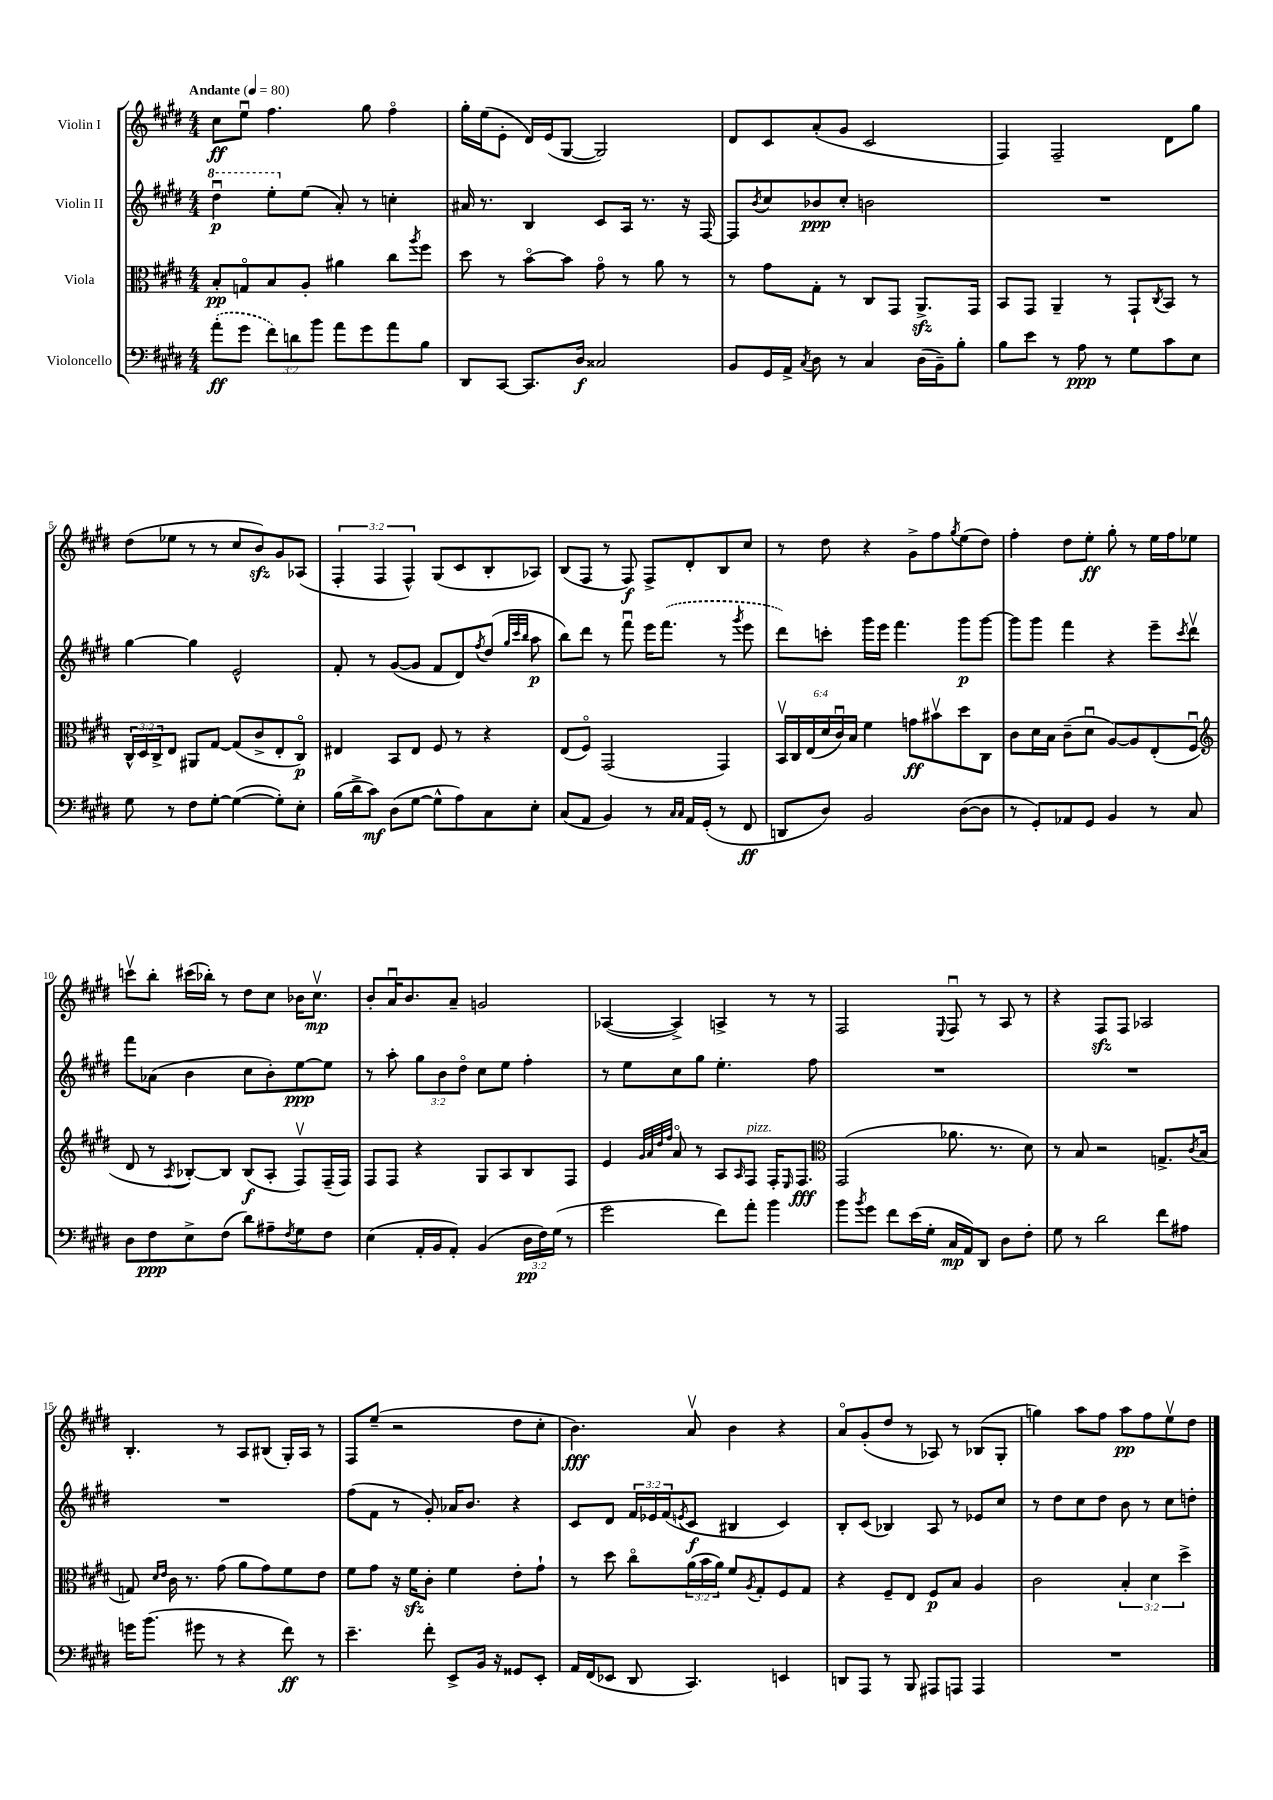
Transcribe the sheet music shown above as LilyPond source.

<<
\new StaffGroup <<
\new Staff = "s0" \with { instrumentName = "Violin I" } {
    \clef treble \key e \major \numericTimeSignature \time 4/4 \override Staff.TupletNumber.text = #tuplet-number::calc-fraction-text \tempo "Andante" 4 = 80
    cis''8\ff e''8\downbow fis''4. gis''8 fis''4\flageolet |
    gis''16-. e''16( e'8-. dis'16) e'16( gis8~ gis2) |
    dis'8 cis'8 a'8-.( gis'8 cis'2 |
    fis4) fis2-- dis'8 gis''8 |
    dis''8( ees''8 r8 r8 cis''8 b'8\sfz) gis'8 aes8( |
    \tuplet 3/2 { fis4-. fis4 fis4-^) } gis8( cis'8 b8-. aes8) |
    b8( fis8 r8 fis8\f) fis8-> dis'8-. b8 cis''8 |
    r8 dis''8 r4 gis'8-> fis''8 \acciaccatura { gis''8 } e''8( dis''8) |
    fis''4-. dis''8 e''8-.\ff gis''8-. r8 e''16 fis''16 ees''8 |
    c'''8\upbow b''8-. cis'''16( bes''16-.) r8 dis''8 cis''8 bes'16 cis''8.\upbow\mp |
    b'8-. a'16\downbow b'8. a'8-- g'2 |
    aes4~( aes4->) a4-> r8 r8 |
    fis2 \appoggiatura { e8 } fis8\downbow r8 a8 r8 |
    r4 fis8\sfz fis8 aes2 |
    b4.-. r8 a8 bis8( gis16-.) a16 r8 |
    fis8 e''8--( r2 dis''8 cis''8-. |
    b'4.\fff) a'8\upbow b'4 r4 |
    a'8\flageolet gis'8-.( dis''8 r8 aes8) r8 bes8( gis8-. |
    g''4) a''8 fis''8 a''8\pp fis''8 e''8\upbow dis''8 \bar "|." |
}
\new Staff = "s1" \with { instrumentName = "Violin II" } {
    \clef treble \key e \major \numericTimeSignature \time 4/4 \override Staff.TupletNumber.text = #tuplet-number::calc-fraction-text
    \ottava #1 dis'''4\downbow\p e'''8-. \ottava #0 e''8( a'8-.) r8 c''4-. |
    ais'16 r8. b4 cis'8 a16 r8. r16 fis16~ |
    fis8 \acciaccatura { b'8 } cis''8 bes'8\ppp cis''8-. b'2 |
    R1 |
    gis''4~ gis''4 e'2-^ |
    fis'8-. r8 gis'8~( gis'8 fis'8 dis'8) \acciaccatura { fis''8 } dis''8( \grace { gis''32 cis'''32 b''32 } a''8\p |
    b''8) dis'''8 r8 fis'''8\downbow e'''16 \once \slurDashed fis'''8.( r8 \acciaccatura { gis'''8 } e'''8 |
    dis'''8) c'''8-. gis'''16 e'''16 fis'''4. gis'''8\p gis'''8~ |
    gis'''8 gis'''8 fis'''4 r4 e'''8-- \acciaccatura { cis'''8 } dis'''8\upbow |
    fis'''8 aes'8( b'4 cis''8 b'8-.) e''8~\ppp e''8 |
    r8 a''8-. \tuplet 3/2 { gis''8 b'8 dis''8\flageolet } cis''8 e''8 fis''4-. |
    r8 e''8 cis''8 gis''8 e''4.-. fis''8 |
    R1 |
    R1 |
    R1 |
    fis''8( fis'8 r8 gis'8-.) aes'16 b'8. r4 |
    cis'8 dis'8 \tuplet 3/2 { fis'16 ees'16 fis'16( } \acciaccatura { e'8 } cis'8\f bis4 cis'4) |
    b8-. cis'8( bes4) a8 r8 ees'8 cis''8 |
    r8 dis''8 cis''8 dis''8 b'8 r8 cis''8 d''8-. \bar "|." |
}
\new Staff = "s2" \with { instrumentName = "Viola" } {
    \clef alto \key e \major \numericTimeSignature \time 4/4 \override Staff.TupletNumber.text = #tuplet-number::calc-fraction-text
    b8-.\pp g8\flageolet b8 a8-. ais'4 cis''8 \acciaccatura { a''8 } fis''8 |
    dis''8 r8 b'8~\flageolet b'8 gis'8\flageolet r8 a'8 r8 |
    r8 gis'8 gis8-. r8 cis8 gis,8 a,8.->\sfz gis,16 |
    b,8 gis,8 a,4-- r8 gis,8-! \acciaccatura { cis8 } b,8 r8 |
    \tuplet 3/2 { cis16-^ dis16 cis16-> } e8 ais,8 gis8~ gis8( cis'8-> e8-. cis8\flageolet\p) |
    eis4 b,8 eis8 fis8 r8 r4 |
    e8( fis8\flageolet) gis,2( gis,4) |
    \tuplet 6/4 { b,16\upbow cis16 e16( dis'16 cis'16\downbow) b16 } fis'4 g'8\ff bis'8\upbow dis''8 cis8 |
    cis'8 dis'16 b16 cis'8--( dis'8\downbow a8~) a8 e8-.( fis8\downbow |
    \clef treble dis'8 r8 \acciaccatura { a8 } bes8~-.) bes8 bes8\f( a8-. fis8\upbow) fis16--( fis16) |
    fis8 fis8 r4 gis8 a8 b8 fis8 |
    e'4 \grace { gis'32 a'32 dis''32 fis''32 } a'8\flageolet r8 a8 \grace { a16 } fis8^\markup { \italic "pizz." } fis16-. \grace { e16 } fis8.\fff |
    \clef alto gis,2( aes'8. r8. dis'8) |
    r8 b8 r2 g8.-> \acciaccatura { cis'8 } b16( |
    g8) \grace { dis'16 e'16 } cis'16 r8. gis'8( a'8 gis'8) fis'8 e'8 |
    fis'8 gis'8 r16 fis'16\sfz cis'8-. fis'4 e'8-. gis'8-! |
    r8 dis''8 cis''8\flageolet \tuplet 3/2 { a'16( b'16 a'16) } fis'8 \acciaccatura { a8 } gis8-. fis8 gis8 |
    r4 fis8-- e8 fis8\p b8 a4 |
    cis'2 \tuplet 3/2 { b4-. dis'4 dis''4-> } \bar "|." |
}
\new Staff = "s3" \with { instrumentName = "Violoncello" } {
    \clef bass \key e \major \numericTimeSignature \time 4/4 \override Staff.TupletNumber.text = #tuplet-number::calc-fraction-text
    \once \slurDashed a'8-.\ff( gis'8 \tuplet 3/2 { fis'8) d'8 b'8 } a'8 gis'8 a'8 b8 |
    dis,8 cis,8~ cis,8. dis16\f cisis2 |
    b,8 gis,16 a,16-> \acciaccatura { cis8 } dis8 r8 cis4 dis16( b,16--) b8-. |
    b8 e'8 r8 a8\ppp r8 gis8 cis'8 e8 |
    gis8 r8 fis8 gis8~-. gis4~( gis8-.) e8-. |
    b16( dis'16-> cis'8\mf) dis8( gis8~ gis8-^ a8) cis8 e8-. |
    cis8( a,8 b,4) r8 \grace { cis16 cis16 } a,16 gis,16-.( r8 fis,8\ff |
    d,8 dis8) b,2 dis8~( dis8 |
    r8 gis,8-.) aes,8 gis,8 b,4 r8 cis8 |
    dis8 fis8\ppp e8-> fis8( dis'8) ais8-- \acciaccatura { fis8 } gis8 fis8 |
    e4( a,16-. b,16 a,8-.) b,4( \tuplet 3/2 { dis16\pp fis16) gis16( } r8 |
    gis'2 fis'8) a'8-. b'4 |
    b'8 \acciaccatura { b'8 } gis'8 fis'8 e'16( gis16-. cis16\mp a,16) dis,8 dis8 fis8-. |
    gis8 r8 dis'2 fis'8 ais8 |
    g'16 b'8.( gis'8 r8 r4 fis'8\ff) r8 |
    e'4.-- fis'8-. e,8-> b,16 r16 gisis,8 e,8-. |
    a,16 fis,16( ees,8 dis,8 cis,4.) e,4 |
    d,8 a,,8 r8 b,,8 ais,,8 a,,8 a,,4 |
    R1 \bar "|." |
}
>>
>>
